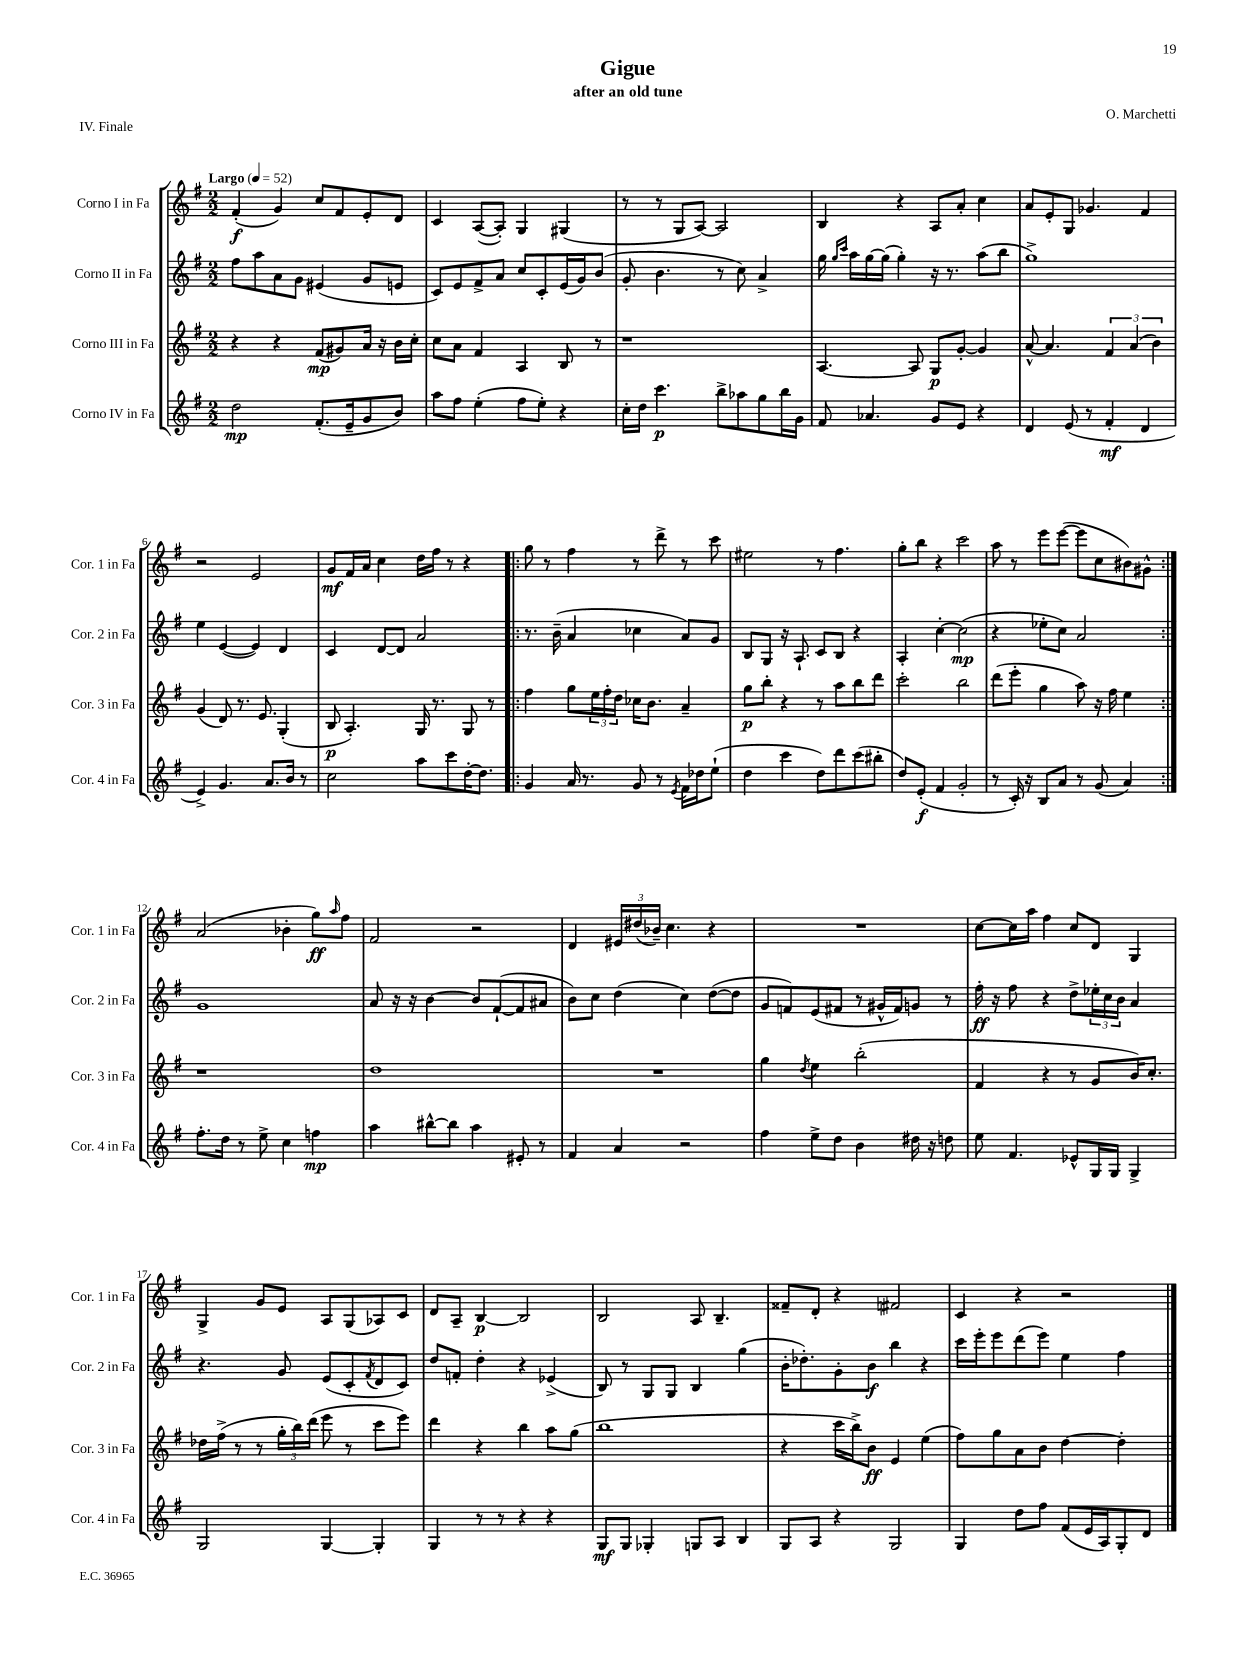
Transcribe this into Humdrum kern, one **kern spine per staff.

**kern	**dynam	**kern	**dynam	**kern	**dynam	**kern	**dynam
*part4	*part4	*part3	*part3	*part2	*part2	*part1	*part1
*staff4	*staff4	*staff3	*staff3	*staff2	*staff2	*staff1	*staff1
*I"Corno IV in Fa	*	*I"Corno III in Fa	*	*I"Corno II in Fa	*	*I"Corno I in Fa	*
*I'Cor. 4 in Fa	*	*I'Cor. 3 in Fa	*	*I'Cor. 2 in Fa	*	*I'Cor. 1 in Fa	*
*clefG2	*	*clefG2	*	*clefG2	*	*clefG2	*
*k[f#]	*	*k[f#]	*	*k[f#]	*	*k[f#]	*
*M2/2	*	*M2/2	*	*M2/2	*	*M2/2	*
*MM52	*	*MM52	*	*MM52	*	*MM52	*
=1	=1	=1	=1	=1	=1	=1	=1
!	!	!	!	!	!	!LO:TX:a:B:t=Largo	!
2dd\	mp	4r	.	8ff#\L	.	(4f#'/	f
.	.	.	.	8aa\	.	.	.
.	.	4r	.	8a\	.	4g/)	.
.	.	.	.	8g\J	.	.	.
(8.f#'/L	.	(8f#/L	mp	(4e#X/	.	8cc/L	.
.	.	8g#X/)	.	.	.	8f#/	.
16e~/k	.	.	.	.	.	.	.
8g/	.	16a/Jk	.	8g/L	.	8e'/	.
.	.	16r	.	.	.	.	.
8b/J)	.	16b\LL	.	8en/J	.	8d/J	.
.	.	16cc'\JJ	.	.	.	.	.
=2	=2	=2	=2	=2	=2	=2	=2
8aa\L	.	8cc\L	.	8c/L)	.	4c/	.
8ff#\J	.	8a\J	.	8e/	.	.	.
(4ee'\	.	4f#/	.	8f#^/	.	([8A/L	.
.	.	.	.	8a/J	.	8A'/J])	.
8ff#\L	.	4A/	.	8cc/L	.	4G/	.
8ee'\J)	.	.	.	8c'/	.	.	.
4r	.	8B/	.	(16e/L	.	(4G#X/	.
.	.	.	.	16g/J)	.	.	.
.	.	8r	.	(8b/J	.	.	.
=3	=3	=3	=3	=3	=3	=3	=3
16cc'\LL	.	1r	.	8g'/	.	8r	.
16dd\JJ	.	.	.	.	.	.	.
4.ccc\	p	.	.	4.b\	.	8r	.
.	.	.	.	.	.	8G/L	.
.	.	.	.	.	.	[8A/J)	.
8bb^\L	.	.	.	8r	.	2A/]	.
8aa-X\	.	.	.	8cc\)	.	.	.
8gg\	.	.	.	4a^/	.	.	.
16bb\L	.	.	.	.	.	.	.
16g\JJ	.	.	.	.	.	.	.
=4	=4	=4	=4	=4	=4	=4	=4
8f#/	.	[4.A/	.	16gg\	.	4B/	.
.	.	.	.	16qqgg/LL	.	.	.
.	.	.	.	16qqccc/JJ	.	.	.
.	.	.	.	16aa\LL	.	.	.
4.a-X/	.	.	.	[16gg\	.	.	.
.	.	.	.	(16gg\JJ]	.	.	.
.	.	.	.	4gg'\)	.	4r	.
.	.	8A/]	.	.	.	.	.
8g/L	.	8G/L	p	16r	.	8A/L	.
.	.	.	.	8.r	.	.	.
8e/J	.	[8g'/J	.	.	.	8a'/J	.
4r	.	4g/]	.	(8aa\L	.	4cc\	.
.	.	.	.	8bb\J	.	.	.
=5	=5	=5	=5	=5	=5	=5	=5
4d/	.	[8a^^/	.	1gg^)	.	8a/L	.
.	.	4.a/]	.	.	.	8e'/	.
(8e/	.	.	.	.	.	8G/J	.
8r	.	.	.	.	.	4.g-X/	.
4f#'/	mf	6f#/	.	.	.	.	.
.	.	(6a/	.	.	.	.	.
4d/	.	.	.	.	.	4f#/	.
.	.	6b\)	.	.	.	.	.
!!LO:LB:g=z
=6	=6	=6	=6	=6	=6	=6	=6
4e^/)	.	(4g/	.	4ee\	.	2r	.
4.g/	.	8d/)	.	([4e/	.	.	.
.	.	8.r	.	.	.	.	.
.	.	.	.	4e/])	.	2e/	.
.	.	8.e/	.	.	.	.	.
8.a/L	.	.	.	.	.	.	.
.	.	(4G'/	.	4d/	.	.	.
16b/Jk	.	.	.	.	.	.	.
8r	.	.	.	.	.	.	.
=7	=7	=7	=7	=7	=7	=7	=7
2cc\	.	8B/	p	4c/	.	8g/L	mf
.	.	4.A'/)	.	.	.	16f#/L	.
.	.	.	.	.	.	16a/JJ	.
.	.	.	.	[8d/L	.	4cc\	.
.	.	.	.	8d/J]	.	.	.
8aa\L	.	16G/	.	2a/	.	16dd\LL	.
.	.	8.r	.	.	.	16ff#\JJ	.
8ccc\	.	.	.	.	.	8r	.
[16dd'\K	.	8G/	.	.	.	4r	.
8.dd\J]	.	.	.	.	.	.	.
.	.	8r	.	.	.	.	.
=8!|:	=8!|:	=8!|:	=8!|:	=8!|:	=8!|:	=8!|:	=8!|:
4g/	.	4ff#\	.	8.r	.	8gg\	.
.	.	.	.	.	.	8r	.
.	.	.	.	(16b~\	.	.	.
16a/	.	8gg\L	.	4a/	.	4ff#\	.
8.r	.	.	.	.	.	.	.
.	.	24ee\L	.	.	.	.	.
.	.	24ff#'\	.	.	.	.	.
.	.	24dd\JJ	.	.	.	.	.
8g/	.	16cc-X\KL	.	4cc-X\	.	8r	.
.	.	8.b\J	.	.	.	.	.
8r	.	.	.	.	.	8ddd^\	.
8qe/	.	.	.	.	.	.	.
16f#\LL	.	4a~/	.	8a/L)	.	8r	.
16dd-X\J	.	.	.	.	.	.	.
(8ee`\J	.	.	.	8g/J	.	8ccc\	.
=9	=9	=9	=9	=9	=9	=9	=9
4dd\	.	8gg\L	p	8B/L	.	2ee#X\	.
.	.	8bb'\J	.	8G/J	.	.	.
4ccc\	.	4r	.	16r	.	.	.
.	.	.	.	8.A`/	.	.	.
8dd\L)	.	8r	.	8c/L	.	8r	.
8ddd\	.	8aa\L	.	8B/J	.	4.ff#\	.
(8ccc\	.	8bb\	.	4r	.	.	.
8bb#X'\J	.	8ddd\J	.	.	.	.	.
=10	=10	=10	=10	=10	=10	=10	=10
8dd/L)	.	2ccc'\	.	4A'/	.	8gg'\L	.
(8e'/J	f	.	.	.	.	8bb\J	.
4f#/	.	.	.	[4cc'\	.	4r	.
2g'/	.	2bb\	.	(2cc\]	mp	2ccc\	.
=11	=11	=11	=11	=11	=11	=11	=11
8r	.	(8ddd\L	.	4r	.	8aa\	.
16c'/)	.	8eee'\J	.	.	.	8r	.
16r	.	.	.	.	.	.	.
8B/L	.	4gg\	.	8ee-X'\L	.	8eee\L	.
8a/J	.	.	.	8cc\J)	.	([8eee\J	.
8r	.	8aa\)	.	2a/	.	8eee\L]	.
(8g/	.	16r	.	.	.	8cc\	.
.	.	16ff#\	.	.	.	.	.
4a/)	.	4ee\	.	.	.	8b#X\)	.
.	.	.	.	.	.	8g#X^^\J	.
!!LO:LB:g=z
=12:|!	=12:|!	=12:|!	=12:|!	=12:|!	=12:|!	=12:|!	=12:|!
8.ff#'\L	.	1r	.	1g	.	(2a/	.
16dd\Jk	.	.	.	.	.	.	.
8r	.	.	.	.	.	.	.
8ee^\	.	.	.	.	.	.	.
4cc\	.	.	.	.	.	4b-X'\	.
4ffn\	mp	.	.	.	.	8gg\L)	ff
.	.	.	.	.	.	16qqaa/	.
.	.	.	.	.	.	8ff#\J	.
=13	=13	=13	=13	=13	=13	=13	=13
4aa\	.	1dd	.	8a/	.	2f#/	.
.	.	.	.	16r	.	.	.
.	.	.	.	16r	.	.	.
[8bb#X^^\L	.	.	.	[4b\	.	.	.
8bb#\J]	.	.	.	.	.	.	.
4aa\	.	.	.	8b/L]	.	2r	.
.	.	.	.	([8f#`/	.	.	.
8e#X'/	.	.	.	8f#/]	.	.	.
8r	.	.	.	8a#X/J	.	.	.
=14	=14	=14	=14	=14	=14	=14	=14
4f#/	.	1r	.	8b\L)	.	4d/	.
.	.	.	.	8cc\J	.	.	.
4a/	.	.	.	(4dd\	.	24e#X/LL	.
.	.	.	.	.	.	(24dd#X/	.
.	.	.	.	.	.	24b-X~/JJ)	.
.	.	.	.	.	.	4.cc\	.
2r	.	.	.	4cc\)	.	.	.
.	.	.	.	([8dd\L	.	4r	.
.	.	.	.	8dd\J]	.	.	.
=15	=15	=15	=15	=15	=15	=15	=15
4ff#\	.	4gg\	.	8g/L	.	1r	.
.	.	.	.	8fn/)	.	.	.
.	.	8qdd/	.	.	.	.	.
8ee^\L	.	4ee\	.	(8e/	.	.	.
8dd\J	.	.	.	8f#X/J	.	.	.
4b\	.	(2bb'\	.	8r	.	.	.
.	.	.	.	16g#X^^/LL	.	.	.
.	.	.	.	16f#/J)	.	.	.
16dd#X\	.	.	.	8gn/J	.	.	.
16r	.	.	.	.	.	.	.
8ddn\	.	.	.	8r	.	.	.
=16	=16	=16	=16	=16	=16	=16	=16
8ee\	.	4f#/	.	16ff#'\	ff	[8cc\L	.
.	.	.	.	16r	.	.	.
4.f#/	.	.	.	8ff#\	.	16cc\L]	.
.	.	.	.	.	.	16aa\JJ	.
.	.	4r	.	4r	.	4ff#\	.
8e-X^^/L	.	8r	.	8dd^\L	.	8cc/L	.
16G/L	.	8g/L	.	24ee-X'\L	.	8d/J	.
.	.	.	.	24cc\	.	.	.
16G/JJ	.	.	.	.	.	.	.
.	.	.	.	24b\JJ	.	.	.
4G^/	.	16b/K)	.	4a/	.	4G/	.
.	.	8.cc'/J	.	.	.	.	.
!!LO:LB:g=z
=17	=17	=17	=17	=17	=17	=17	=17
2G/	.	16dd-X\LL	.	4.r	.	4G^/	.
.	.	(16ff#^\JJ	.	.	.	.	.
.	.	8r	.	.	.	.	.
.	.	8r	.	.	.	8g/L	.
.	.	24gg'\LL	.	8g/	.	8e/J	.
.	.	24bb\)	.	.	.	.	.
.	.	(24ddd\JJ	.	.	.	.	.
[4G/	.	8eee\	.	(8e/L	.	8A/L	.
.	.	8r	.	8c'/	.	(8G/	.
.	.	.	.	8qf#/	.	.	.
4G'/]	.	8ccc\L	.	8d/	.	8A-X/)	.
.	.	8eee\J)	.	8c/J)	.	8c/J	.
=18	=18	=18	=18	=18	=18	=18	=18
4G/	.	4ddd\	.	8dd/L	.	8d/L	.
.	.	.	.	8fn'/J	.	8A~/J	.
8r	.	4r	.	4dd'\	.	[4B/	p
8r	.	.	.	.	.	.	.
4r	.	4bb\	.	4r	.	2B/]	.
4r	.	8aa\L	.	(4e-X^/	.	.	.
.	.	(8gg\J	.	.	.	.	.
=19	=19	=19	=19	=19	=19	=19	=19
8G/L	mf	1bb	.	8B/)	.	2B/	.
8G/J	.	.	.	8r	.	.	.
4G-X'/	.	.	.	8G/L	.	.	.
.	.	.	.	8G/J	.	.	.
8Gn/L	.	.	.	4B/	.	8A/	.
8A/J	.	.	.	.	.	4.B~/	.
4B/	.	.	.	(4gg\	.	.	.
=20	=20	=20	=20	=20	=20	=20	=20
8G/L	.	4r	.	16b'\KL	.	8f##X~/L	.
.	.	.	.	8.dd-X'\)	.	.	.
8A/J	.	.	.	.	.	8d'/J	.
4r	.	16ccc\LL	.	8g'\	.	4r	.
.	.	16bb^\J)	.	.	.	.	.
.	.	8b\J	ff	8b\J	f	.	.
2G/	.	4e/	.	4bb\	.	2f#X/	.
.	.	(4ee\	.	4r	.	.	.
=21	=21	=21	=21	=21	=21	=21	=21
4G/	.	8ff#\L)	.	16ccc\LL	.	4c/	.
.	.	.	.	16eee'\J	.	.	.
.	.	8gg\	.	8eee\	.	.	.
8dd\L	.	8a\	.	(8ddd\	.	4r	.
8ff#\J	.	8b\J	.	8eee\J)	.	.	.
(8f#/L	.	[4dd\	.	4ee\	.	2r	.
16e/L	.	.	.	.	.	.	.
16A/J)	.	.	.	.	.	.	.
8G'/	.	4dd'\]	.	4ff#\	.	.	.
8d/J	.	.	.	.	.	.	.
==	==	==	==	==	==	==	==
*-	*-	*-	*-	*-	*-	*-	*-
